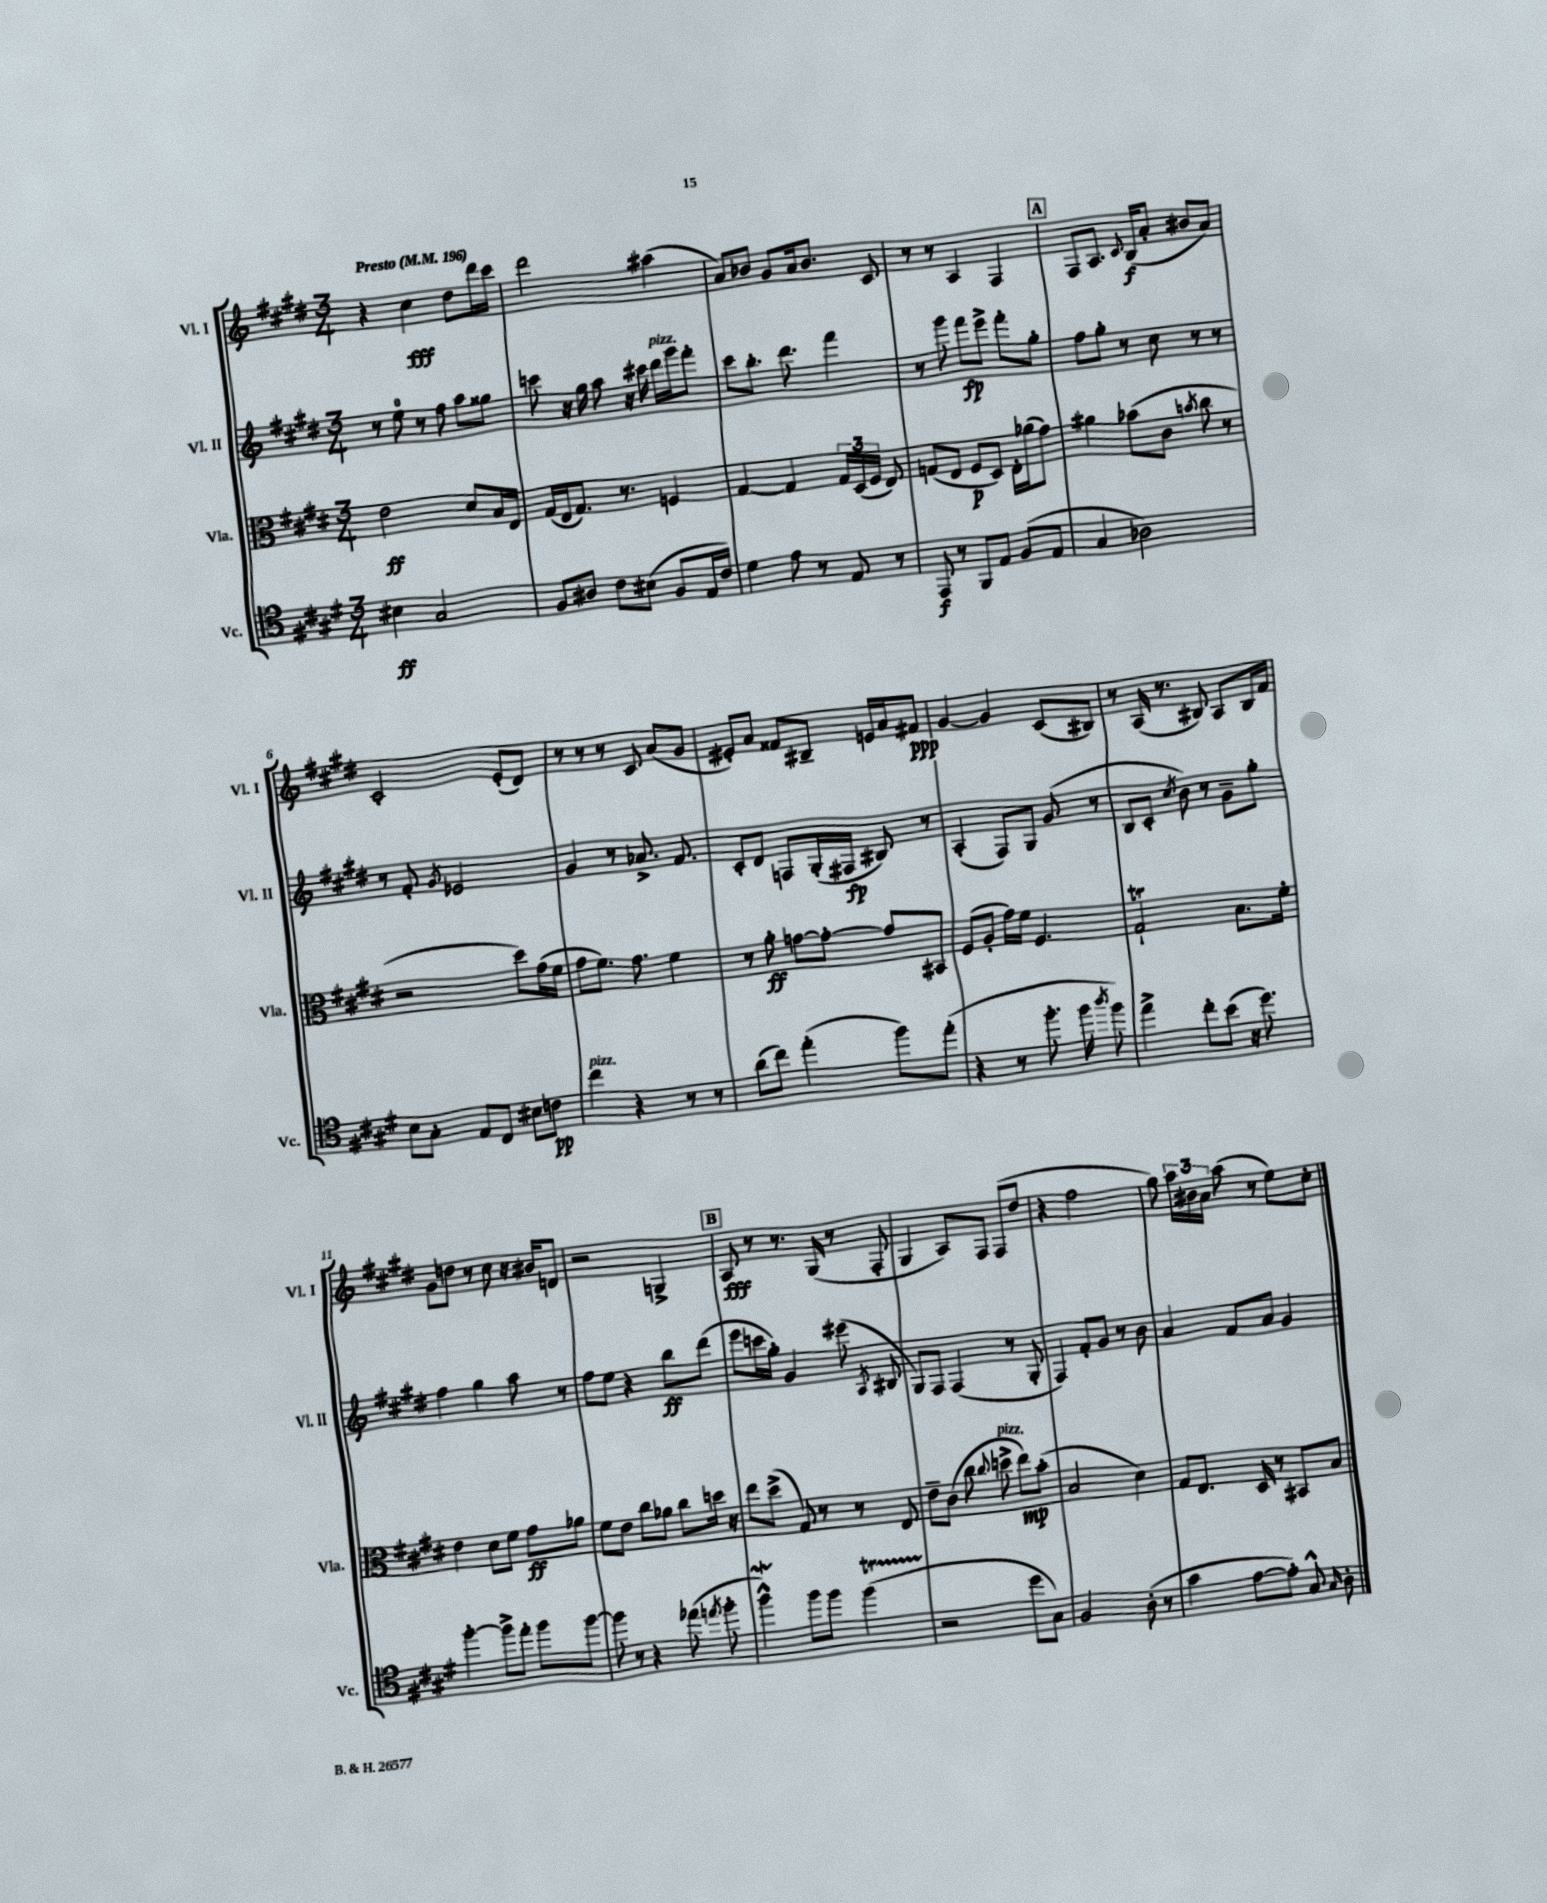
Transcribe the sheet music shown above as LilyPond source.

<<
\new StaffGroup <<
\new Staff = "s0" \with { instrumentName = "Vl. I" shortInstrumentName = "Vl. I" } {
    \clef treble \key e \major \numericTimeSignature \time 3/4 \tempo "Presto" 4 = 196
    \autoBeamOff r4 cis''4\fff dis''8[ dis'''16 cis'''16] |
    dis'''2 ais''4( |
    a'8[) bes'8] gis'8[ a'16 bes'8.] cis'8 |
    r8 r8 a4 fis4 |
    \mark \markup { \box "A" } fis8[ a8.] \appoggiatura { cis'8 } b16[\f( a'8]-. bis'8[ a'8]) |
    cis'2-. e'8[-.( dis'8]) |
    r8 r8 r8 cis'8 a'8[( gis'8] |
    eis'8[-.) a'8] fisis'8[ bis8]-- e'16[ a'16 fis'8]\ppp |
    gis'4~ gis'4 cis'8[( bis8]) |
    r8 a16( r8. bis8) a8[ bis16 fis'16] |
    gis'8[ d''8] r8 cis''8 r16 bis'16[ d'8] |
    r2 g4-> |
    \mark \markup { \box "B" } a8\fff r8 r8. gis16( r8 fis8-. |
    gis4 a8[) fis8] fis8[( dis''8] |
    r4 fis''2 |
    gis''8) \tuplet 3/2 { a''16[ bis'16 a'16] } a''8( r8 e''8[) cis''8]-. \bar "|." |
}
\new Staff = "s1" \with { instrumentName = "Vl. II" shortInstrumentName = "Vl. II" } {
    \clef treble \key e \major \numericTimeSignature \time 3/4
    \autoBeamOff r8 e''8-0 r8 fis''8 a''8[ gisis''8] |
    c'''8 r16 gis''16 a''8 r16 cis'''16 dis'''16[^\markup { \italic "pizz." } gis'''16 fis'''8]-. |
    cis'''8[ b''8.]-. dis'''8. fis'''4 |
    r8 gis'''8 fis'''8[\fp e'''8]-> fis'''8[-. gis''8]-. |
    \mark \markup { \box "A" } fis''8[ gis''8]-. r8 cis''8 r8 r8 |
    r8 fis'8-. \acciaccatura { gis'8 } ees'2 |
    gis'4 r8 aes'8.-> fis'8. |
    cis'8[-. dis'8] f8[ gis16-.( fis16]\fp bis8) r8 |
    a4-.( fis8[) gis8] gis'8( r8 |
    b8[ cis'8]-. \acciaccatura { cis''8 } b'8) r8 gis'8[-- gis''8]-. |
    fis''4 gis''4 a''8 r8 |
    fis''8[ e''8] r4 b''8[\ff dis'''8]( |
    \mark \markup { \box "B" } e'''8[ c'''16 gis''16]-.) gis'4 eis'''8( \acciaccatura { a8 } bis8 |
    gis8[) fis8] fis4( r8 gis8-. |
    fis4) fis'8[-. gis'8] r8 b'8 |
    a'4 fis'8[ a'8] gis'4 \bar "|." |
}
\new Staff = "s2" \with { instrumentName = "Vla." shortInstrumentName = "Vla." } {
    \clef alto \key e \major \numericTimeSignature \time 3/4
    \autoBeamOff e'2\ff dis'8[ b16 e16] |
    gis16[( e16 gis8.]) r8. f4 |
    gis4~ gis4 \tuplet 3/2 { gis16[ dis16( fis16] } e8) |
    g8[( e8] fis8[\p dis8]) e16[-. aes'16( gis'8]) |
    \mark \markup { \box "A" } ais'4 bes'8[( cis'8] \acciaccatura { b'8 } cis''8 r8 |
    r2 dis''8[) gis'16( fis'16] |
    gis'8[ fis'8.]) gis'8. fis'4 |
    r8 a'8-.\ff g'8[~ g'8]~-. g'8[ bis,8] |
    fis8[( a8]-. gis'16[) fis'16] fis4. |
    gis2-!\trill b8.[ fis'16]-. |
    e'4 dis'8[ fis'8] gis'8[\ff aes'8] |
    fis'8[ e'8] cis''8[ aes'8] cis''8[ d''16] r16 |
    \mark \markup { \box "B" } e''8[ dis''8]->( gis8) r8 r8 e8 |
    e'8[-- cis'8]( cis''8 \appoggiatura { cis''8 } d''8->^\markup { \italic "pizz." } e''8[\mp) b'8]-.( |
    b2 dis'4) |
    gis8[ e8.] dis16 r8 bis,8[ b8] \bar "|." |
}
\new Staff = "s3" \with { instrumentName = "Vc." shortInstrumentName = "Vc." } {
    \clef tenor \key e \major \numericTimeSignature \time 3/4
    \autoBeamOff bis4\ff gis2 |
    fis8[ ais8] cis'8[ bis8]( fis8[ e16 cis'16]) |
    dis'4 e'8 r8 e8 r8 |
    e,8\f r8 fis,8[ e8] fis8[( e8] |
    \mark \markup { \box "A" } gis4 aes2) |
    b8[ gis8]-. e8[ cis8] bis8[ c'8]\pp |
    cis''4^\markup { \italic "pizz." } r4 r8 r8 |
    a'8[( cis''8]) e''4-.( fis''8[) e''8]-.( |
    r4 r8 fis''8.-. fis''16 \acciaccatura { a''8 } fis''8) |
    e''4-> cis''8[-. b'8]( r16 dis''8.) |
    fis''4~-. fis''8[-> e''8]-. fis''8[ fis''8]~ |
    fis''8 r8 r4 ees''8( \acciaccatura { e''8 } fis''8-. |
    \mark \markup { \box "B" } fis''4-^\mordent) fis''8[ fis''8] fis''4\startTrillSpan( |
    r2\stopTrillSpan dis''8[ gis8]) |
    fis2 a8-.( r8 |
    gis'4 e'8[~ e'8]-.) gis8-^ \grace { gis16 } a8-. \bar "|." |
}
>>
>>
